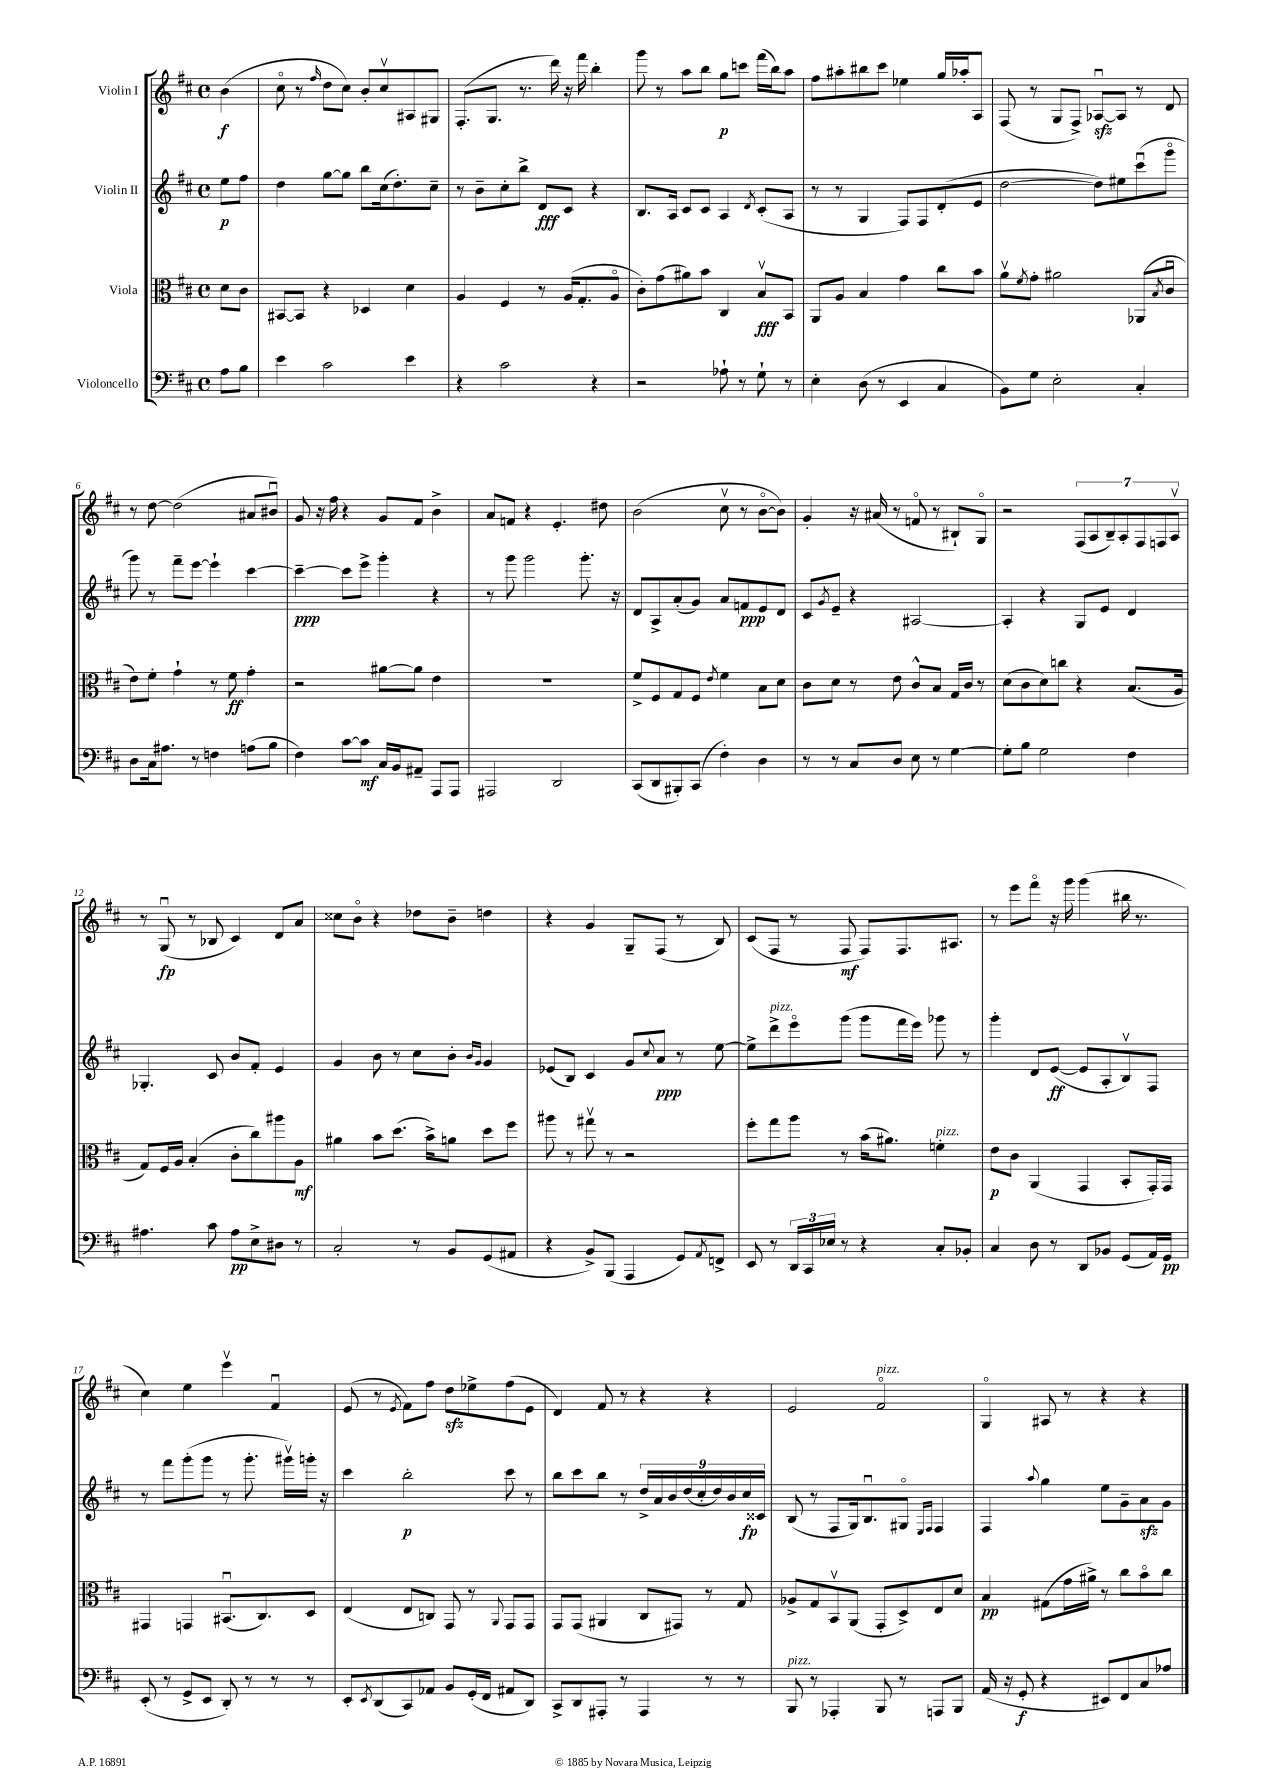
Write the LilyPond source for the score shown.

<<
\new StaffGroup <<
\new Staff = "s0" \with { instrumentName = "Violin I" } {
    \clef treble \key d \major \defaultTimeSignature \time 4/4 \partial 4
    b'4\f( |
    cis''8\flageolet r8 \grace { fis''16 } d''8 cis''8) b'8-. cis''8\upbow ais8 gis8 |
    fis8.-.( g8. r8. d'''16) r16 fis'''16 b''4-. |
    g'''8 r8 a''8 b''8 g''8\p c'''8 fis'''16( b''16) a''8 |
    fis''8 ais''8-. bis''8 cis'''8 ees''4 g''16 aes''16-. a8 |
    fis8( r8 g8 fis8->) aes8~\downbow\sfz aes8 r8 d'8 |
    r8 d''8~ d''2( ais'8 bis'8\downbow) |
    g'8 r16 fis''16 r4 g'8 fis'8 b'4-> |
    a'8 f'8 r4 e'4.-. dis''8 |
    b'2( cis''8\upbow r8 b'8~\flageolet b'8) |
    g'4-. r16 ais'16( r8 f'8\flageolet r8 bis8-!) g8\flageolet |
    r2 \tuplet 7/4 { fis8( a8 b8--) a8-. fis8 f8 a8\upbow } |
    r8 g8\downbow\fp( r8 bes8 cis'4) d'8 a'8 |
    cisis''8 b'8\flageolet r4 des''8 b'8-- d''4 |
    r4 g'4 g8-- fis8( r8 b8) |
    cis'8( fis8 r8 fis8\mf fis8) fis8. ais8. |
    r8 e'''8 fis'''8\flageolet r16 g'''16 g'''4( bis''16 r8. |
    cis''4) e''4 e'''4\upbow fis'4\downbow |
    e'8( r8 \acciaccatura { e'8 } fis'8) fis''8 d''8\sfz ees''8-> fis''8( e'8 |
    d'4) fis'8 r8 r4 r4 |
    e'2 fis'2\flageolet^\markup { \italic "pizz." } |
    g4\flageolet ais8 r8 r4 r4 \bar "|." |
}
\new Staff = "s1" \with { instrumentName = "Violin II" } {
    \clef treble \key d \major \defaultTimeSignature \time 4/4 \partial 4
    e''8\p fis''8 |
    d''4 g''8~ g''8 b''8 cis''16( d''8.-.) cis''8-- |
    r8 b'8-- cis''8-. b''8-> d'8\fff cis'8 r4 |
    b8. a16 cis'8 cis'8 a4 \acciaccatura { d'8 } cis'8-.( a8 |
    r8 r8 g4 fis8) fis8 d'8-.( e'8 |
    d''2~ d''8) eis''8 cis'''8\downbow( g'''8\flageolet |
    g'''8) r8 fis'''8-- e'''8~ e'''4-! cis'''4~ |
    cis'''4~--\ppp cis'''8 e'''8-> g'''4-. r4 |
    r8 g'''8 g'''2 g'''8.-. r16 |
    d'8 a8-> a'8-.( g'8) a'8 f'8\ppp e'8 d'8 |
    cis'8 \acciaccatura { g'8 } e'8-- r4 ais2~ |
    ais4-. r4 g8 e'8 d'4 |
    ges4.-. cis'8 b'8 fis'8-. e'4 |
    g'4 b'8 r8 cis''8 b'8-. \grace { b'16 g'16 } g'4 |
    ees'8( b8) cis'4 g'8 \appoggiatura { cis''8 } a'8\ppp r8 e''8~ |
    e''8-> d'''8->^\markup { \italic "pizz." } e'''8\flageolet g'''8( g'''8 fis'''16 e'''16) ges'''8 r8 |
    g'''4-. d'8 e'8~\ff( e'8 a8-. b8\upbow) fis8 |
    r8 fis'''8 g'''8-.( g'''8 r8 g'''8.-. gis'''16\upbow) g'''16-. r16 |
    cis'''4 b''2-.\p cis'''8 r8 |
    b''8 cis'''8 b''8 r8 \tuplet 9/8 { d''16-> a'16 b'16 d''16( cis''16-. d''16) b'16 cis''16\fp cisis'16 } |
    b8( r8 fis8 g16) b8.\downbow gis8\flageolet \grace { e16 fis16 } fis4 |
    fis4 \appoggiatura { a''8 } g''4 e''8 g'8-- a'8\sfz g'8 \bar "|." |
}
\new Staff = "s2" \with { instrumentName = "Viola" } {
    \clef alto \key d \major \defaultTimeSignature \time 4/4 \partial 4
    d'8 cis'8 |
    bis,8~ bis,8 r4 des4 d'4 |
    a4 fis4 r8 a16( g8.-. a8\flageolet |
    cis'8-.) g'8( ais'8) b'8 cis4 b8\upbow\fff b,8 |
    a,8 a8 b4 g'4 cis''8 b'8 |
    a'8\upbow \acciaccatura { fis'8 } g'8-. ais'2 aes,8( \acciaccatura { b8 } cis'8\downbow |
    e'8) fis'8-. g'4-! r8 fis'8\ff g'4-. |
    r2 ais'8~ ais'8 e'4 |
    R1 |
    fis'8-> fis8 g8 fis8 \acciaccatura { e'8 } fis'4 b8 d'8 |
    cis'8 d'8 r8 e'8 cis'8-^ b8 g16 cis'16 r8 |
    d'8( cis'8 d'8) c''8 r4 b8.( a16 |
    g8) fis16 a16 b4-.( cis'8-. cis''8) ais''8 a8\mf |
    ais'4 b'8 d''8.( b'16->) a'8 d''8 fis''8 |
    ais''8 r8 gis''8\upbow r8 r2 |
    fis''8-. g''8 a''8 r8 b'16( ais'8.) f'4-.^\markup { \italic "pizz." } |
    e'8\p cis'8 a,4( g,4 b,8-. g,16-.) g,16 |
    gis,4 g,4 bis,8.\downbow( cis8.) d8 |
    e4( e8 c8) g,8 r8 \appoggiatura { a,8 } g,8 g,8 |
    g,8 g,8( ais,4 cis8 gis,8) r8 g8 |
    aes8-> g8 b,8\upbow a,8( g,8-. d8->) e8 d'8 |
    b4\pp gis8( g'16 ais'16->) r8 cis''8 b'8\flageolet cis''8 \bar "|." |
}
\new Staff = "s3" \with { instrumentName = "Violoncello" } {
    \clef bass \key d \major \defaultTimeSignature \time 4/4 \partial 4
    a8 b8 |
    e'4 cis'2 e'4 |
    r4 cis'2 r4 |
    r2 aes8-! r8 g8-! r8 |
    e4-. d8( r8 e,4 cis4 |
    b,8) g8 e2-. cis4-. |
    d8 cis16 ais8. r8 f4 a8( b8 |
    fis4) cis'8~ cis'8\mf cis16 b,16 ais,8-- a,,8 a,,8 |
    ais,,2 d,2 |
    cis,8( d,8 bis,,8-.) cis,8( fis4-.) d4 |
    r8 r8 cis8 d8 e8 r8 g4~ |
    g8-. b8 g2 fis4 |
    ais4. cis'8 ais8\pp e8-> dis8 r8 |
    cis2-. r8 b,8 g,8( ais,8 |
    r4 b,8->) b,,8( a,,4 g,8) \acciaccatura { a,8 } f,8-> |
    e,8 r8 \tuplet 3/2 { d,16 cis,16 ees16 } r8 r4 cis8-. bes,8-. |
    cis4 d8 r8 d,8 bes,8 g,8( a,16) g,16\pp |
    e,8-.( r8 g,8-> e,8 d,8-.) r8 r8 r8 |
    e,8-. \acciaccatura { e,8 } d,8( cis,8) aes,8 b,8 g,16-.( fis,16 ais,8 d,8) |
    cis,8-> d,8 ais,,8-. r8 ais,,4 r8 r8 |
    b,,8^\markup { \italic "pizz." } r8 aes,,4-. b,,8 r8 a,,8 b,,8 |
    a,16( r16 g,8-.\f r4 eis,8) fis,8 cis8 aes8 \bar "|." |
}
>>
>>
